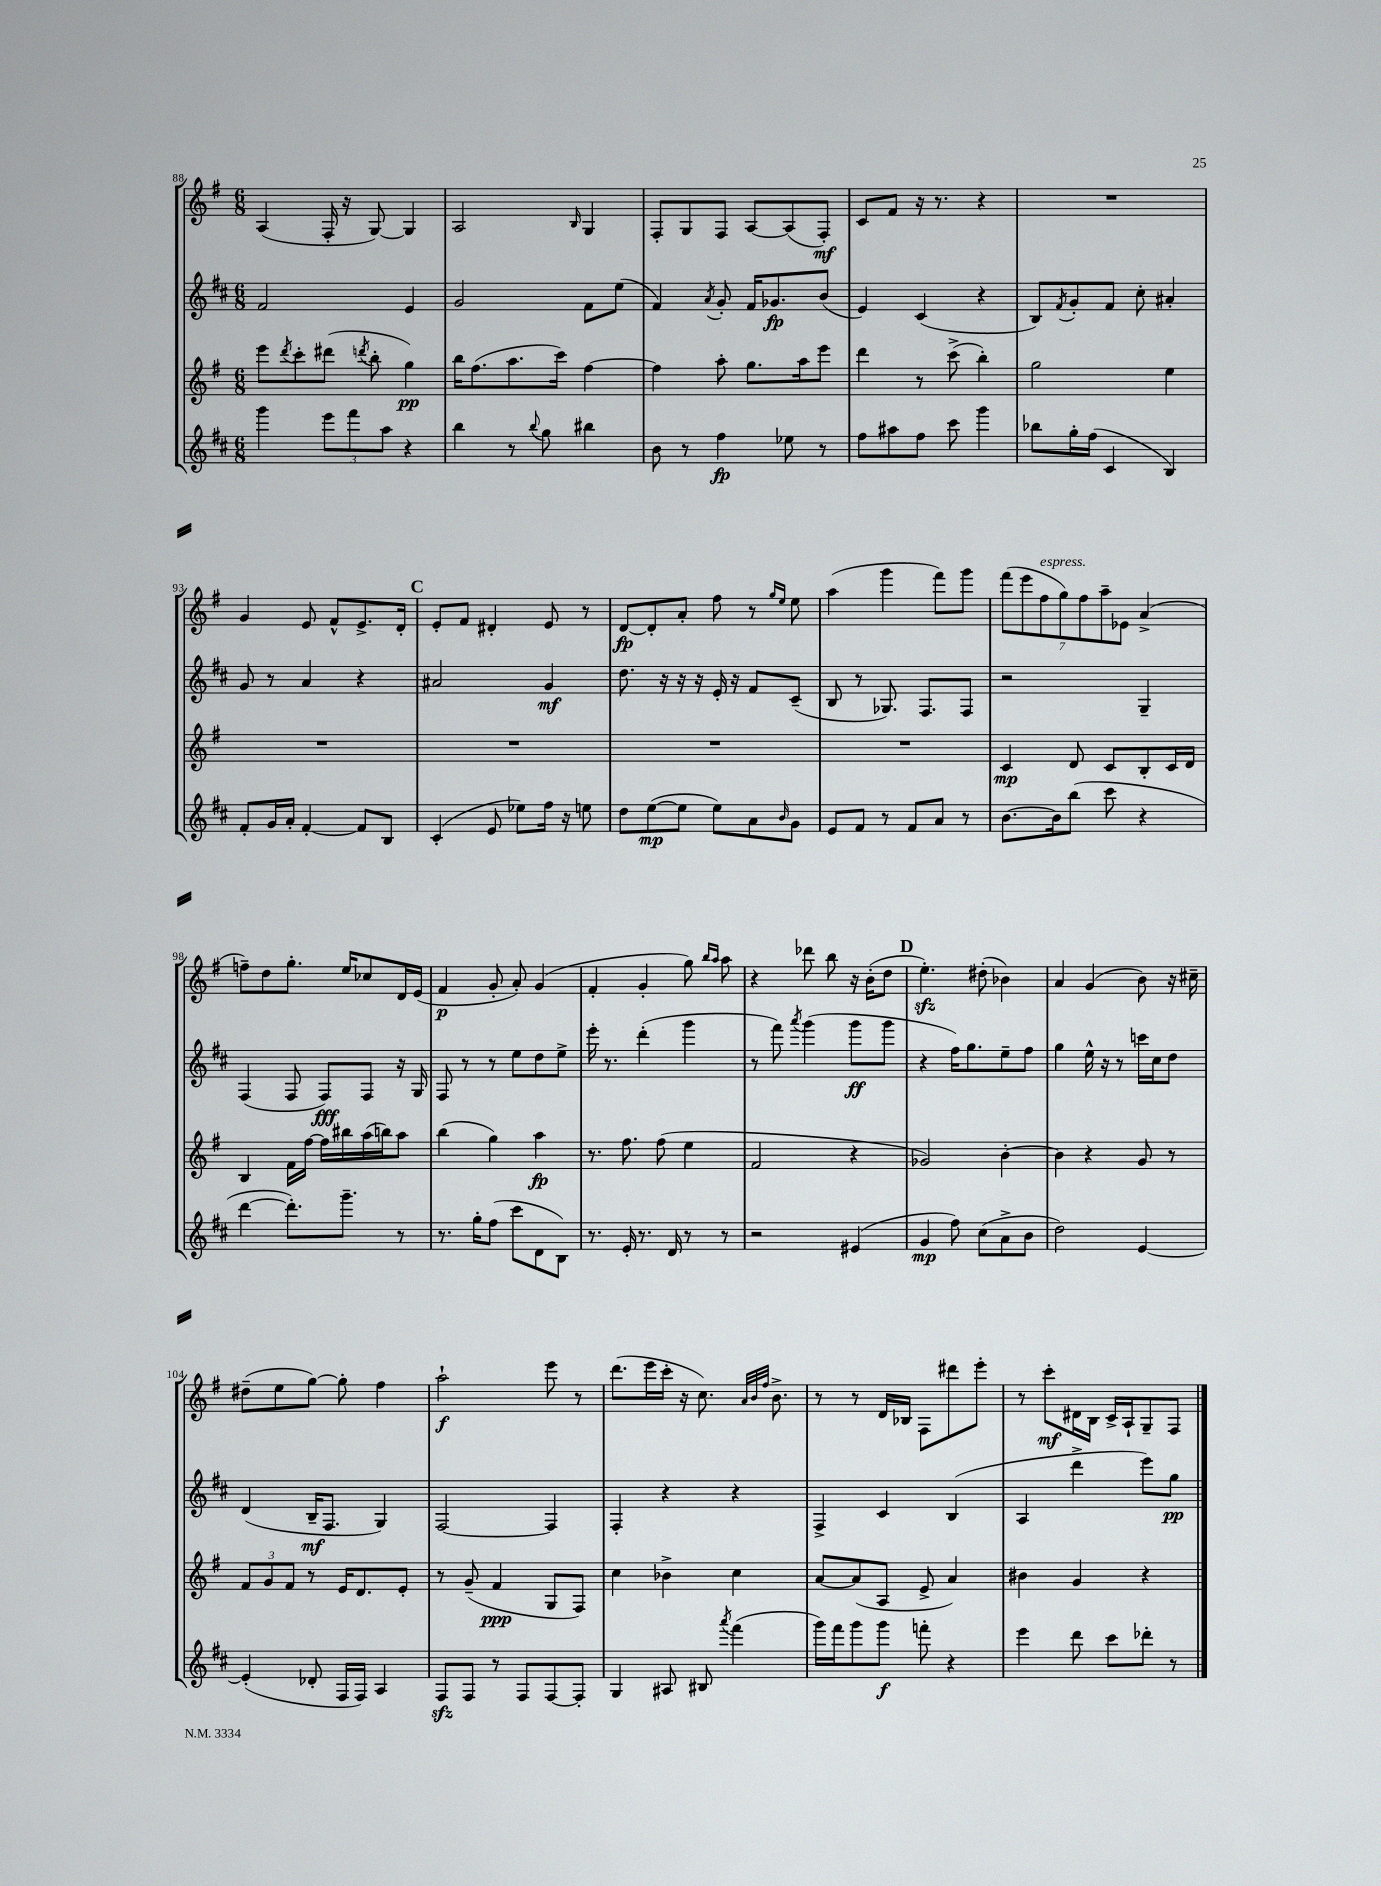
<<
\new StaffGroup <<
\new Staff = "s0" {
    \clef treble \key g \major \numericTimeSignature \time 6/8
    a4( fis16-. r16 g8~) g4 |
    a2 \grace { b16 } g4 |
    fis8-. g8 fis8 a8~ a8( fis8-.\mf) |
    c'8 fis'8 r16 r8. r4 |
    R2. |
    g'4 e'8 fis'8-^ e'8.-> d'16-. |
    \mark \markup { \bold "C" } e'8-. fis'8 dis'4-. e'8 r8 |
    d'8~\fp d'8-. a'8-. fis''8 r8 \grace { g''16 e''16 } e''8 |
    a''4( g'''4 fis'''8) g'''8 |
    \tuplet 7/4 { fis'''8( e'''8 fis''8^\markup { \italic "espress." } g''8) fis''8 a''8-- ees'8 } a'4->( |
    f''8--) d''8 g''8.-. e''16 ces''8 d'16 e'16( |
    fis'4\p g'8-. a'8-.) g'4( |
    fis'4-. g'4-. g''8) \grace { b''16 a''16 } a''8 |
    r4 des'''8 b''8 r16 b'16-.( d''8 |
    \mark \markup { \bold "D" } e''4.-.\sfz) dis''8-.( bes'4) |
    a'4 g'4( b'8) r16 cis''16-- |
    dis''8--( e''8 g''8~) g''8-. fis''4 |
    a''2-!\f e'''8 r8 |
    d'''8.( e'''16 c'''16-. r16 c''8.) \grace { a'32 b'32 fis''32 } b'8.-> |
    r8 r8 d'16 bes16 fis8 dis'''8 e'''8-. |
    r8 c'''8-.\mf dis'16 b16 c'16-> a16-! g8-- fis8 \bar "|." |
}
\new Staff = "s1" {
    \clef treble \key d \major \numericTimeSignature \time 6/8
    fis'2 e'4 |
    g'2 fis'8 e''8( |
    fis'4) \acciaccatura { a'8 } g'8-. fis'16 ges'8.\fp b'8( |
    e'4) cis'4( r4 |
    b8) \acciaccatura { fis'8 } g'8-. fis'8 cis''8-. ais'4-. |
    g'8 r8 a'4 r4 |
    \mark \markup { \bold "C" } ais'2 g'4\mf |
    d''8. r16 r16 r16 e'16-. r16 fis'8 cis'8--( |
    b8 r8 ges8.) fis8. fis8 |
    r2 g4-- |
    fis4( fis8 fis8\fff) fis8 r16 g16 |
    fis8 r8 r8 e''8 d''8 e''8-> |
    e'''16-. r8. d'''4-.( g'''4 |
    r8 fis'''8) \acciaccatura { a'''8 } g'''4( g'''8\ff g'''8 |
    \mark \markup { \bold "D" } r4 fis''16) g''8. e''8-- fis''8 |
    g''4 e''16-^ r16 r8 c'''16 cis''16 d''8 |
    d'4( b16--\mf fis8. g4) |
    fis2~ fis4 |
    fis4-. r4 r4 |
    fis4-> cis'4 b4( |
    a4 d'''4-> e'''8) g''8\pp \bar "|." |
}
\new Staff = "s2" {
    \clef treble \key g \major \numericTimeSignature \time 6/8
    e'''8 \acciaccatura { d'''8 } c'''8-. dis'''8( \acciaccatura { d'''8 } b''8-. g''4\pp) |
    b''16 fis''8.( a''8. c'''16) fis''4~ |
    fis''4 a''8-. g''8. a''16 e'''8 |
    d'''4 r8 c'''8->( b''4-.) |
    g''2 e''4 |
    R2. |
    \mark \markup { \bold "C" } R2. |
    R2. |
    R2. |
    c'4\mp d'8 c'8 b8-. c'16 d'16 |
    b4 fis'16 fis''16~ fis''16 bis''16 a''16( b''16) a''8 |
    b''4( g''4) a''4\fp |
    r8. fis''8. fis''8( e''4 |
    fis'2 r4 |
    \mark \markup { \bold "D" } ges'2) b'4~-. |
    b'4 r4 g'8 r8 |
    \tuplet 3/2 { fis'8 g'8 fis'8 } r8 e'16 d'8. e'8-. |
    r8 g'8--( fis'4\ppp g8 fis8) |
    c''4 bes'4-> c''4 |
    a'8~ a'8( a8 e'8-> a'4) |
    bis'4 g'4 r4 \bar "|." |
}
\new Staff = "s3" {
    \clef treble \key d \major \numericTimeSignature \time 6/8
    g'''4 \tuplet 3/2 { e'''8 fis'''8 a''8 } r4 |
    b''4 r8 \appoggiatura { b''8 } g''8 bis''4 |
    b'8 r8 fis''4\fp ees''8 r8 |
    fis''8 ais''8 fis''8 cis'''8 g'''4 |
    bes''8 g''16-. fis''16( cis'4 b4) |
    fis'8-. g'16 a'16-. fis'4~-. fis'8 b8 |
    \mark \markup { \bold "C" } cis'4-.( e'8 ees''8) fis''16 r16 e''8 |
    d''8 e''8~\mp( e''8 e''8) a'8 \grace { b'16 } g'8 |
    e'8 fis'8 r8 fis'8 a'8 r8 |
    b'8.~ b'16 b''8( cis'''8 r4 |
    d'''4~ d'''8.-.) g'''8.-- r8 |
    r8. g''16-. fis''8( cis'''8 d'8 b8) |
    r8. e'16-. r8. d'16 r8 r8 |
    r2 eis'4( |
    \mark \markup { \bold "D" } g'4\mp fis''8) cis''8( a'8-> b'8 |
    d''2) e'4~ |
    e'4-.( des'8-. fis16 fis16) a4 |
    fis8\sfz fis8 r8 fis8 fis8~ fis8-. |
    g4 ais8 bis8 \acciaccatura { a'''8 } fis'''4( |
    g'''16) fis'''16 g'''8 g'''8\f f'''8-. r4 |
    e'''4 d'''8 cis'''8 des'''8-. r8 \bar "|." |
}
>>
>>
\layout { \context { \Score currentBarNumber = #88 } }
